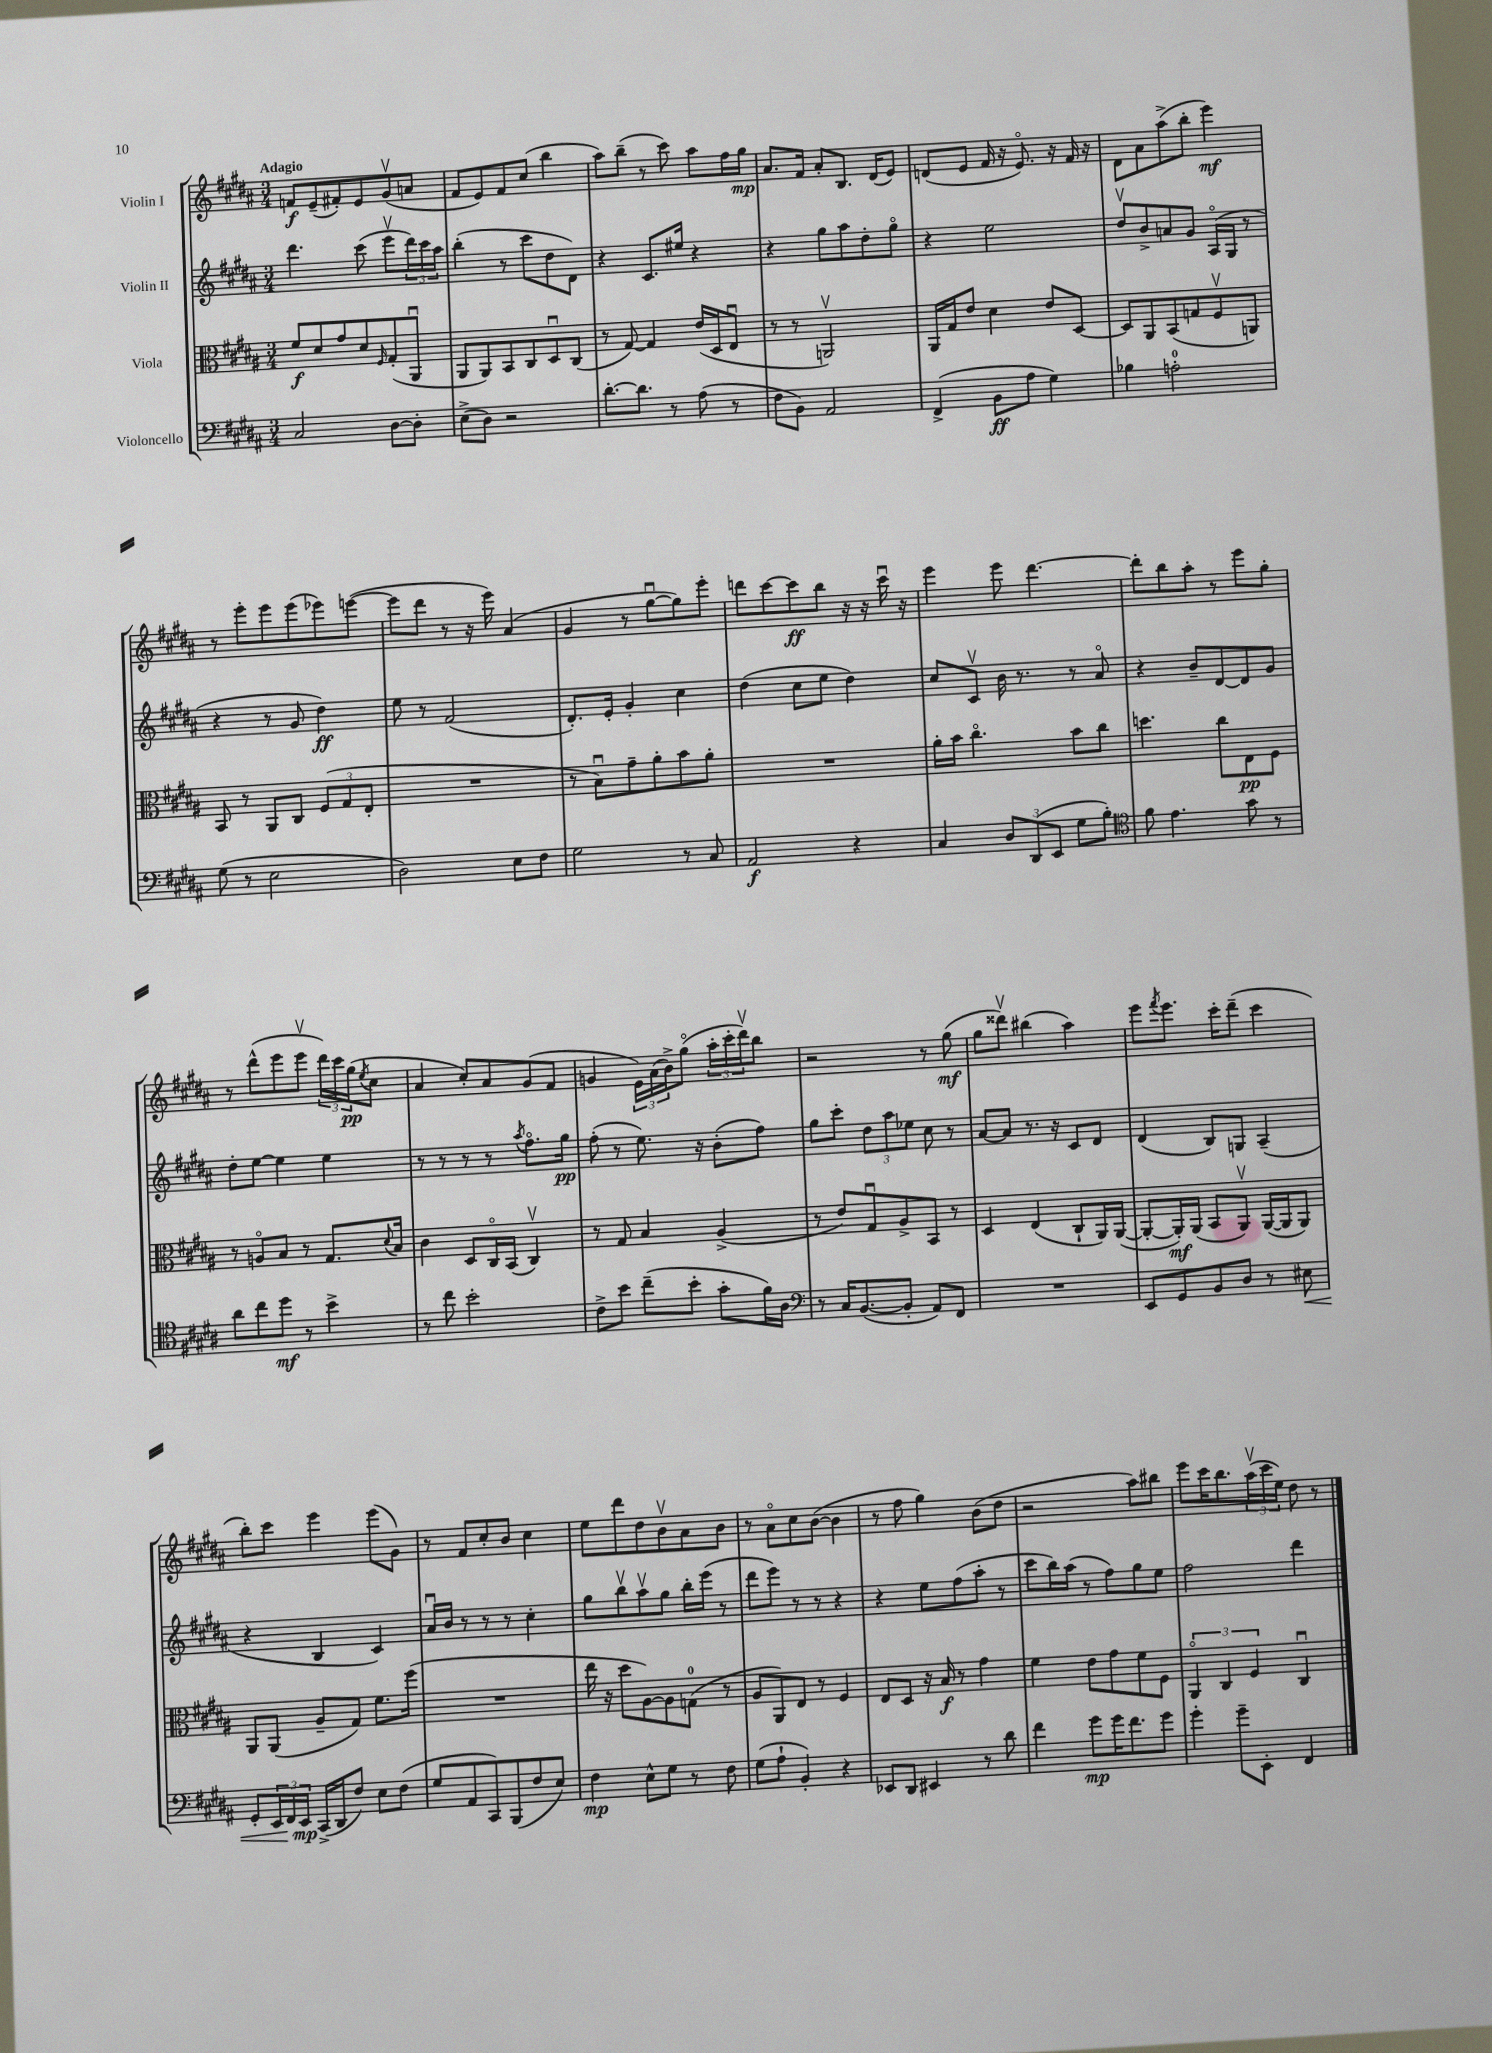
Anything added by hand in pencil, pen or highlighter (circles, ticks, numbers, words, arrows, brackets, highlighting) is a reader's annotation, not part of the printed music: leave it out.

**kern	**kern	**kern	**kern
*staff4	*staff3	*staff2	*staff1
*clefF4	*clefC3	*clefG2	*clefG2
*k[f#c#g#d#a#]	*k[f#c#g#d#a#]	*k[f#c#g#d#a#]	*k[f#c#g#d#a#]
*M3/4	*M3/4	*M3/4	*M3/4
2C#	8f#	4.ddd#	8f
.	8d#	.	(8e~
.	8g#	.	8f#')
.	8d#	(8ccc#	8e
.	16qqF#	.	.
[8D#	(8G#'	8eeev	(8g#v
8D#']	8AA#u	24ddd#)	8a
.	.	24ccc#	.
.	.	24aa#	.
=	=	=	=
(8E^	8AA#	(4bb'	8f#
8D#)	8AA#)	.	8e)
2r	8BB	8r	8f#
.	8C#	8ccc#	(8cc#
.	8D#u	8dd#	4bb
.	(8C#	8d#)	.
=	=	=	=
[8.d#'	8r	4r	8aa#)
.	[8G#)	.	(8bb~
8.d#]	.	.	.
.	4G#]	8.c#	8r
8r	.	.	8ccc#)
.	.	16ee#	.
(8A#	(16e	4r	8aa#
.	16D#	.	.
8r	8Eu	.	16ff#
.	.	.	16gg#
=	=	=	=
8F#	8r	4r	8.a#
8BB)	8r	.	.
.	.	.	16f#
2AA#	2AAv)	8gg#	8a#'
.	.	8aa#	8.B
.	.	8dd#'	.
.	.	.	(16d#
.	.	8gg#o	8e)
=	=	=	=
(4FF#^	16AA#	4r	(8d
.	16G#	.	.
.	8e	.	8e
8BB	4d#	2ee	16f#
.	.	.	16r
8A#	.	.	8.eo)
4G#)	8e	.	.
.	.	.	16r
.	[8D#	.	16f#
.	.	.	16r
=	=	=	=
4B-	8D#]	8dd#v	8d#
.	8AA#	8b^	8a#
2A'	(8BB	8a	(8aa#^
.	8G	8g#	8bb'
.	8F#v	(16A#o	4eee)
.	.	16G#	.
.	8AA)	8r	.
=	=	=	=
(8G#	8BB	4r	8r
8r	8r	.	8eee'
2E	8AA#	8r	8eee
.	8C#	8g#	(8eee
.	(12F#	4dd#)	8eee-)
.	12G#	.	.
.	.	.	([8eee
.	12E'	.	.
=	=	=	=
2D#)	2.r	8ee	8eee]
.	.	8r	8ddd#
.	.	(2f#	8r
.	.	.	16r
.	.	.	16eee)
8E	.	.	(4a#
8F#	.	.	.
=	=	=	=
2G#	8r	8.d#')	4g#
.	8Bu)	.	.
.	.	16e'	.
.	8g#~	4g#'	8r
.	8a#'	.	[8gg#u
8r	8b	4cc#	8gg#])
8C#	8a#'	.	8eee'
=	=	=	=
2AA#	2.r	(4dd#	8ddd
.	.	.	[8ccc#
.	.	8cc#	8ccc#]
.	.	8ee	8bb
4r	.	4dd#)	16r
.	.	.	16r
.	.	.	16ccc#u
.	.	.	16r
=	=	=	=
4C#	16a#'	8cc#	4eee
.	16b	.	.
.	4.cc#o	8c#v	.
12D#	.	16b	8eee
.	.	8.r	.
(12DD#	.	.	.
.	.	.	[4.ddd#
12EE	.	.	.
8G#	8b	8r	.
8B')	8cc#	8a#o	.
=	=	=	=
*clefC4	*	*	*
8f#	4.dd	4r	8ddd#']
4.e	.	.	8bb
.	.	8b~	8aa#'
.	8cc#	[8d#	8r
8g#	8E	8d#]	8eee
8r	8F#	8g#	8gg#'
=	=	=	=
8a#	8r	8dd#'	8r
8cc#	8Ao	[8ee	(8ddd#^^
8dd#	8B	4ee]	8eee
8r	8r	.	8eeev
4b^	8.G#	4ee	24ddd#)
.	.	.	24ccc#
.	.	.	(24gg#
.	.	.	8qee
.	.	.	8cc#
.	8qqd#	.	.
.	16B	.	.
=	=	=	=
8r	4c#	8r	4a#
8cc#	.	8r	.
2b'	8D#	8r	8cc#')
.	16C#o	8r	8a#
.	(16BB	.	.
.	.	8qaa#	.
.	4C#v)	8.ff#o	(8g#
.	.	.	8f#
.	.	16gg#	.
=	=	=	=
8c#^	8r	(8ff#'	4g
8b	8G#	8r	.
(8cc#~	4B	8.ee)	24e)
.	.	.	(24a#
.	.	.	24b^)
8b'	.	.	(8gg#o
.	.	16r	.
8g#'	(4A#^	(8b'	24aa#'
.	.	.	24ccc#'
.	.	.	24ddd#v)
16f#)	.	8ff#)	8bb
16A#	.	.	.
=	=	=	=
*clefF4	*	*	*
8r	8r	8gg#	2r
16C#	8e)	8ccc#'	.
([8.BB	.	.	.
.	8G#u	12dd#	.
.	.	12aa#	.
8BB']	8A#^	.	.
.	.	12ee-	.
8AA#)	8BB	8cc#	8r
8FF#	8r	8r	(8gg#
=	=	=	=
2.r	4D#	[8a#	8gg#
.	.	8a#]	8ddd##v)
.	(4E	8.r	(4bb#
.	.	16r	.
.	8C#`	8c#	4aa#)
.	16AA#)	8d#	.
.	([16AA#	.	.
=	=	=	=
8EE	8AA#'_	(4d#	8eee
.	.	.	8qfff#
8GG#	16AA#'])	.	8.eee
.	(16AA#	.	.
8BB	8BB	8B)	.
.	.	.	16ccc#'
8D#	8AA#v)	8G	(8ddd#~
8r	([16AA#	(4A#~	4ccc#
.	16AA#]	.	.
8E#	8AA#)	.	.
=	=	=	=
8GG#'	8AA#	4r	8bb')
24EE	(8AA#	.	8ccc#
24FF#	.	.	.
24EE	.	.	.
(16CC#^	8A#~	4B	4eee
16DD#	.	.	.
8F#)	8G#)	.	.
8E	8.f#	4c#)	(8eee
(8F#	.	.	8g#)
.	(16ff#	.	.
=	=	=	=
8G#	2.r	16a#u	8r
.	.	16b	.
8AA#	.	8r	8f#
8CC#)	.	8r	8cc#'
(8BBB	.	8r	8b
8F#	.	4cc#'	4cc#
8E)	.	.	.
=	=	=	=
4F#	16ee	8gg#	8ee
.	16r	.	.
.	8dd#	8bbv	8ddd#
8E^^	[8A#)	8aa#v	8dd#
8G#	8A#]	8gg#	8bv
8r	(8G	16bb'	8a#
.	.	(16eee	.
8F#	8r	8r	8b
=	=	=	=
(8G#	8A#	8ddd#	8r
8A#`	8AA#)	8eee)	8a#o
4BB')	8E	8r	8cc#
.	8r	8r	([8b
4r	4F#	4r	4b]
=	=	=	=
8EE-	8E	4r	8r
8DD#	8D#	.	8ff#
4EE#	16r	8ee	4gg#)
.	16B	.	.
.	8r	(8ff#	.
8r	4g#	8aa#'	(8b
8d#	.	8r	8dd#
=	=	=	=
4f#	4f#	8ccc#	2r
.	.	16bb)	.
.	.	(16aa#	.
8g#	8e	8r	.
16g#	8g#	8ff#)	.
8.f#	.	.	.
.	8f#	8gg#	8aa#)
8g#	8F#	8ee	8bb#
=	=	=	=
4g#'	6AA#o	2ff#	8eee
.	.	.	16ccc#
.	6C#	.	.
.	.	.	8.bb
8g#~	.	.	.
.	6F#	.	.
8EE'	.	.	(24aa#v
.	.	.	24ccc#
.	.	.	24ee)
4FF#	4C#u	4ddd#	8dd#
.	.	.	8r
==	==	==	==
*-	*-	*-	*-
